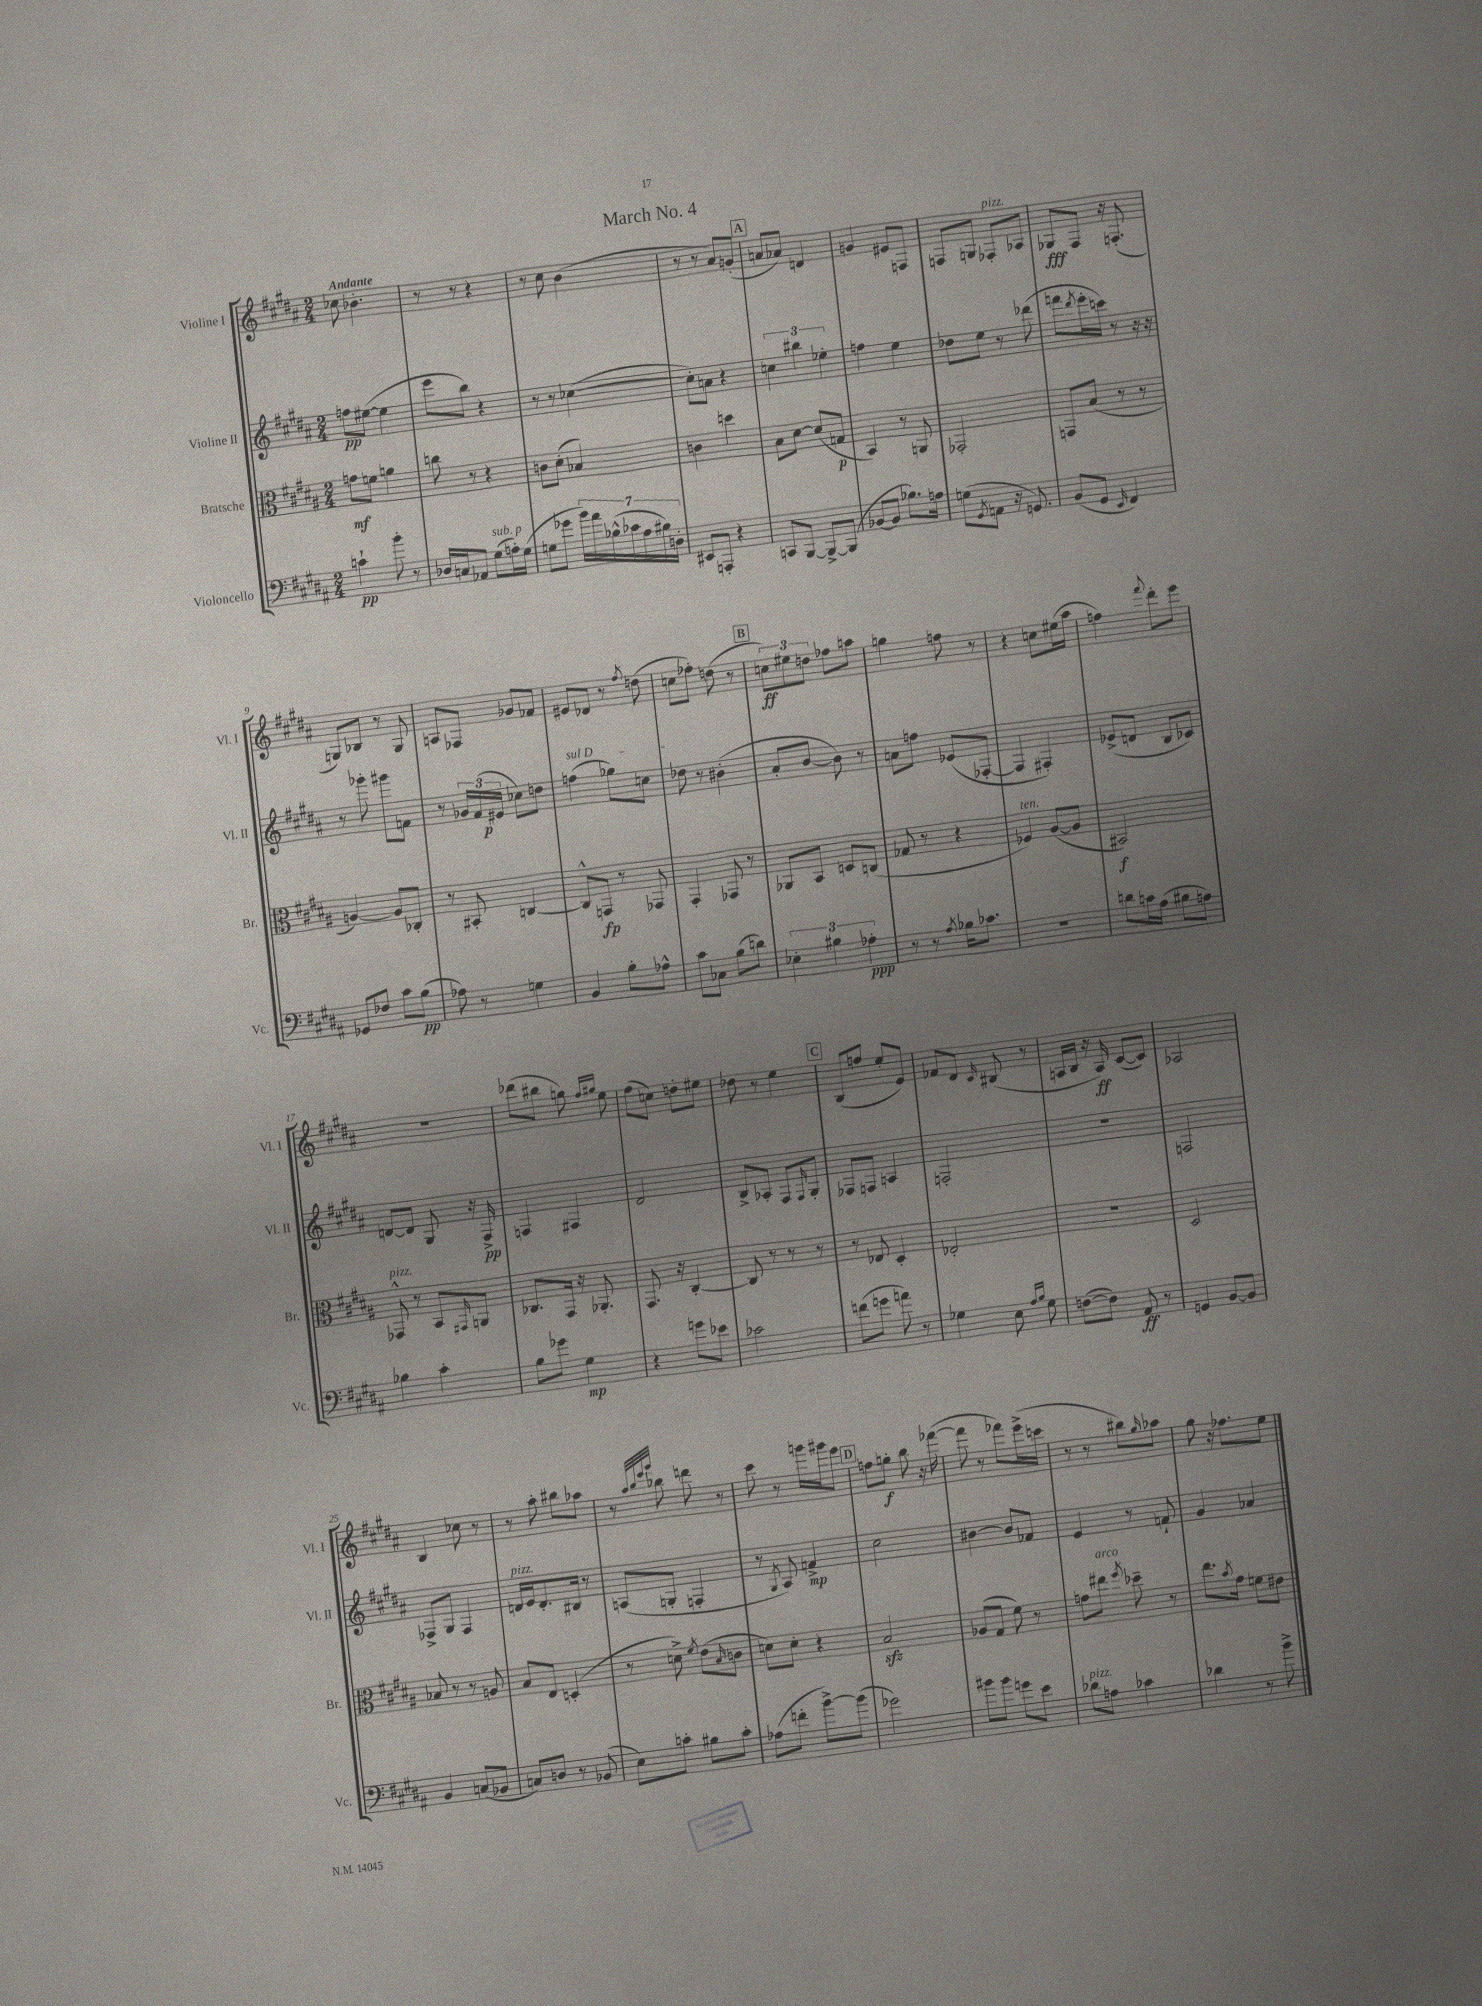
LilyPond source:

\header { title = "March No. 4" }
<<
\new StaffGroup <<
\new Staff = "s0" \with { instrumentName = "Violine I" shortInstrumentName = "Vl. I" } {
    \clef treble \key b \major \numericTimeSignature \time 2/4 \tempo "Andante"
    ces''8 bes'4.-. |
    r8 r8 r4 |
    r8 cis''8 b'4( |
    r8 r8 ais'8) g'8-.( |
    \mark \markup { \box "A" } a'8 aes'8) d'4 |
    g'4 eis'8 f8 |
    f8 g8 fes8-.^\markup { \italic "pizz." } aes8 |
    ges8\fff fis8 r16 f8.-.( |
    g8) bes8 r8 g8 |
    a8 fes8 ges'8 fes'8 |
    eis'8 des'8 r8 \acciaccatura { fis''8 } d''8( |
    c''8 fes''8-.) d''8( r8 |
    \mark \markup { \box "B" } \tuplet 3/2 { c''8\ff) eis''8 d''8 } fes''8 a''8 |
    g''4 f''8 r8 |
    r4 c''8 eis''16( ais''16 |
    f''4) \appoggiatura { fis'''8 } dis'''8-. e'''8 |
    R2 |
    des'''8( bis''8 g''8) \grace { fis''16 gis''16 } e''8 |
    fis''8( c''8) d''8-. eis''8 |
    des''8 r8 e''4 |
    \mark \markup { \box "C" } b8( f''8 e''8-. e'8) |
    fes'8 dis'8 \grace { cis'16 } bis8( r8 |
    a16 b16 r16 a16\ff) cis'8~( cis'8) |
    aes2 |
    b4 ces''8 r8 |
    r8 ais''8-. bis''8 aes''8 |
    r8 \grace { ais''32 b''32 e'''32 gis'''32 } bes''8 d'''8 r8 |
    cis'''8 r8 g'''16 gis'''16 e'''8 |
    \mark \markup { \box "D" } f''8 g''8-.\f b''8 r16 fes'''16~( |
    fes'''8 r8 fes'''8) e'''16->( c'''16 |
    r8 r8 bis''8) \grace { gis''16 } aes''8 |
    gis''8 r16 fes''8. e''8 \bar "|." |
}
\new Staff = "s1" \with { instrumentName = "Violine II" shortInstrumentName = "Vl. II" } {
    \clef treble \key b \major \numericTimeSignature \time 2/4
    f''8\pp eis''8~( eis''4 |
    e'''8 b''8) r4 |
    r8 r8 ces''4~( |
    ces''8-.) a'8 r4 |
    \mark \markup { \box "A" } \tuplet 3/2 { c''4 bis''4 ees''4-. } |
    f''4 e''4 |
    des''8 e''8 r8 des'''8( |
    f'''8 \acciaccatura { dis'''8 } e'''16-. c'''16) r8 r16 r16 |
    r8 ges'''8-. gis'''8 f'8 |
    r8 \tuplet 3/2 { ges'16 fis'16( eis'16\p } ces''8) d''8 |
    \once \override TextSpanner.bound-details.left.text = \markup { \italic "sul D" } f''4\startTextSpan( ges''8) c''8 |
    des''8\stopTextSpan r8 bis'4-.( |
    \mark \markup { \box "B" } ais'8-. b'8~ b'8) r8 |
    a'8 f''8 ees'8( fes8~-. |
    fes4 fis4-.) |
    ees'8->( d'8 b8 ces'8) |
    d'8~ d'8 gis8 r16 fis16->\pp |
    f4 fis4 |
    dis'2 |
    b8-> aes8-. fis8 \grace { fis16 } gis8-. |
    \mark \markup { \box "C" } fes8 f8 a4 |
    f2-. |
    R2 |
    f2 |
    fes8-> gis8 fes4 |
    d'16^\markup { \italic "pizz." } e'16 d'8.-. bis16 r8 |
    a8( g8-. f4-. |
    r8 \acciaccatura { gis8 } ais8) f'4->\mp |
    \mark \markup { \box "D" } cis''2 |
    bis'4~ bis'8 fes'8 |
    e'4 r8 f'8-! |
    gis'4 aes'4 \bar "|." |
}
\new Staff = "s2" \with { instrumentName = "Bratsche" shortInstrumentName = "Br." } {
    \clef alto \key b \major \numericTimeSignature \time 2/4
    g'8\mf f'8 a'4 |
    c''8 r8 r4 |
    c'8 dis'8-.( bes4) |
    c'4 d''4 |
    \mark \markup { \box "A" } b8 dis'8~ dis'8( g8\p |
    b,4) r8 a,8 |
    ges,2-. |
    g,8 b8( r8 r8 |
    a4~) a8 ces8-. |
    r8 bis,8-. c4~ |
    c8-^ g,8\fp r8 ges,8 |
    gis,4-. ges,8 r8 |
    \mark \markup { \box "B" } aes,8 b,8 d8 c8( |
    ges8 r8 r4 |
    fes4^\markup { \italic "ten." }) ais8~( ais8 |
    bis,2\f) |
    ges,8-^^\markup { \italic "pizz." } r8 b,8 \grace { gis,16 } a,8 |
    ces8. gis,16 r16 aes,8.-. |
    gis,8. r16 cis4~-. |
    cis8 r8 r8 r8 |
    \mark \markup { \box "C" } r8 ees8 dis4-. |
    ees2-. |
    R2 |
    dis2 |
    bes8 r8 r8 a8 |
    b8 e8 d4-.( |
    r8 d'8->) \acciaccatura { fis'8 } e'8( \grace { b16 } c'8 |
    d'8) d'8-. r4 |
    \mark \markup { \box "D" } b2\sfz |
    aes8( gis8 fis'8) r8 |
    g'8 eis''8^\markup { \italic "arco" } \acciaccatura { fis''8 } des''8-- r8 |
    e''8. \acciaccatura { b'8 } gis'16 f'8 eis'8 \bar "|." |
}
\new Staff = "s3" \with { instrumentName = "Violoncello" shortInstrumentName = "Vc." } {
    \clef bass \key b \major \numericTimeSignature \time 2/4
    c'4-!\pp b'8-. r8 |
    des16 c16 aes,8 gis8^\markup { \italic "sub. p" }( a16-.) gis16( |
    g8 ges'8 \tuplet 7/4 { b'16) ais'16 bes16-^( ces'16 ais16 bis16) d16-. } |
    eis,8 a,,8-. r4 |
    \mark \markup { \box "A" } c,8 b,,8~ b,,8~-> b,,8( |
    bes,8~ bes,8 bes8.) a16 |
    g8( \acciaccatura { gis,8 } a,8 r16 g,8.) |
    b,8( gis,8 \grace { e,16 } fis,4) |
    ges,8 fes8 cis'8 b8\pp( |
    aes8) r8 g4 |
    b,4 b8-. aes8-^ |
    cis'8 ces8 b8( d'8) |
    \mark \markup { \box "B" } \tuplet 3/2 { ees4-. bis4 aes4-.\ppp } |
    r8 r8 \acciaccatura { ais8 } bes16 ces'8. |
    R2 |
    d'8 c'16 ais16( bis8 a8) |
    bes4 cis'4-. |
    b8 ges'8 gis4\mp |
    r4 g'8 ees'8 |
    ces'2 |
    \mark \markup { \box "C" } f'8( g'8 a'8) r8 |
    ges4 e8 \grace { ais16 b16 } ges8 |
    f8~( f8) ais,8\ff r8 |
    g,4 b,8~ b,8 |
    b,4 c8( bes,8 |
    c8) d8 r8 bes,8( |
    e8) c'8-. bis8 c'8-. |
    aes8( f'8-. b'8~->) b'8( |
    \mark \markup { \box "D" } ges'2) |
    bis'8 bis'8 g'8 e'8 |
    des'8^\markup { \italic "pizz." } a8 ces'4 |
    des'4 r8 b'8-> \bar "|." |
}
>>
>>
